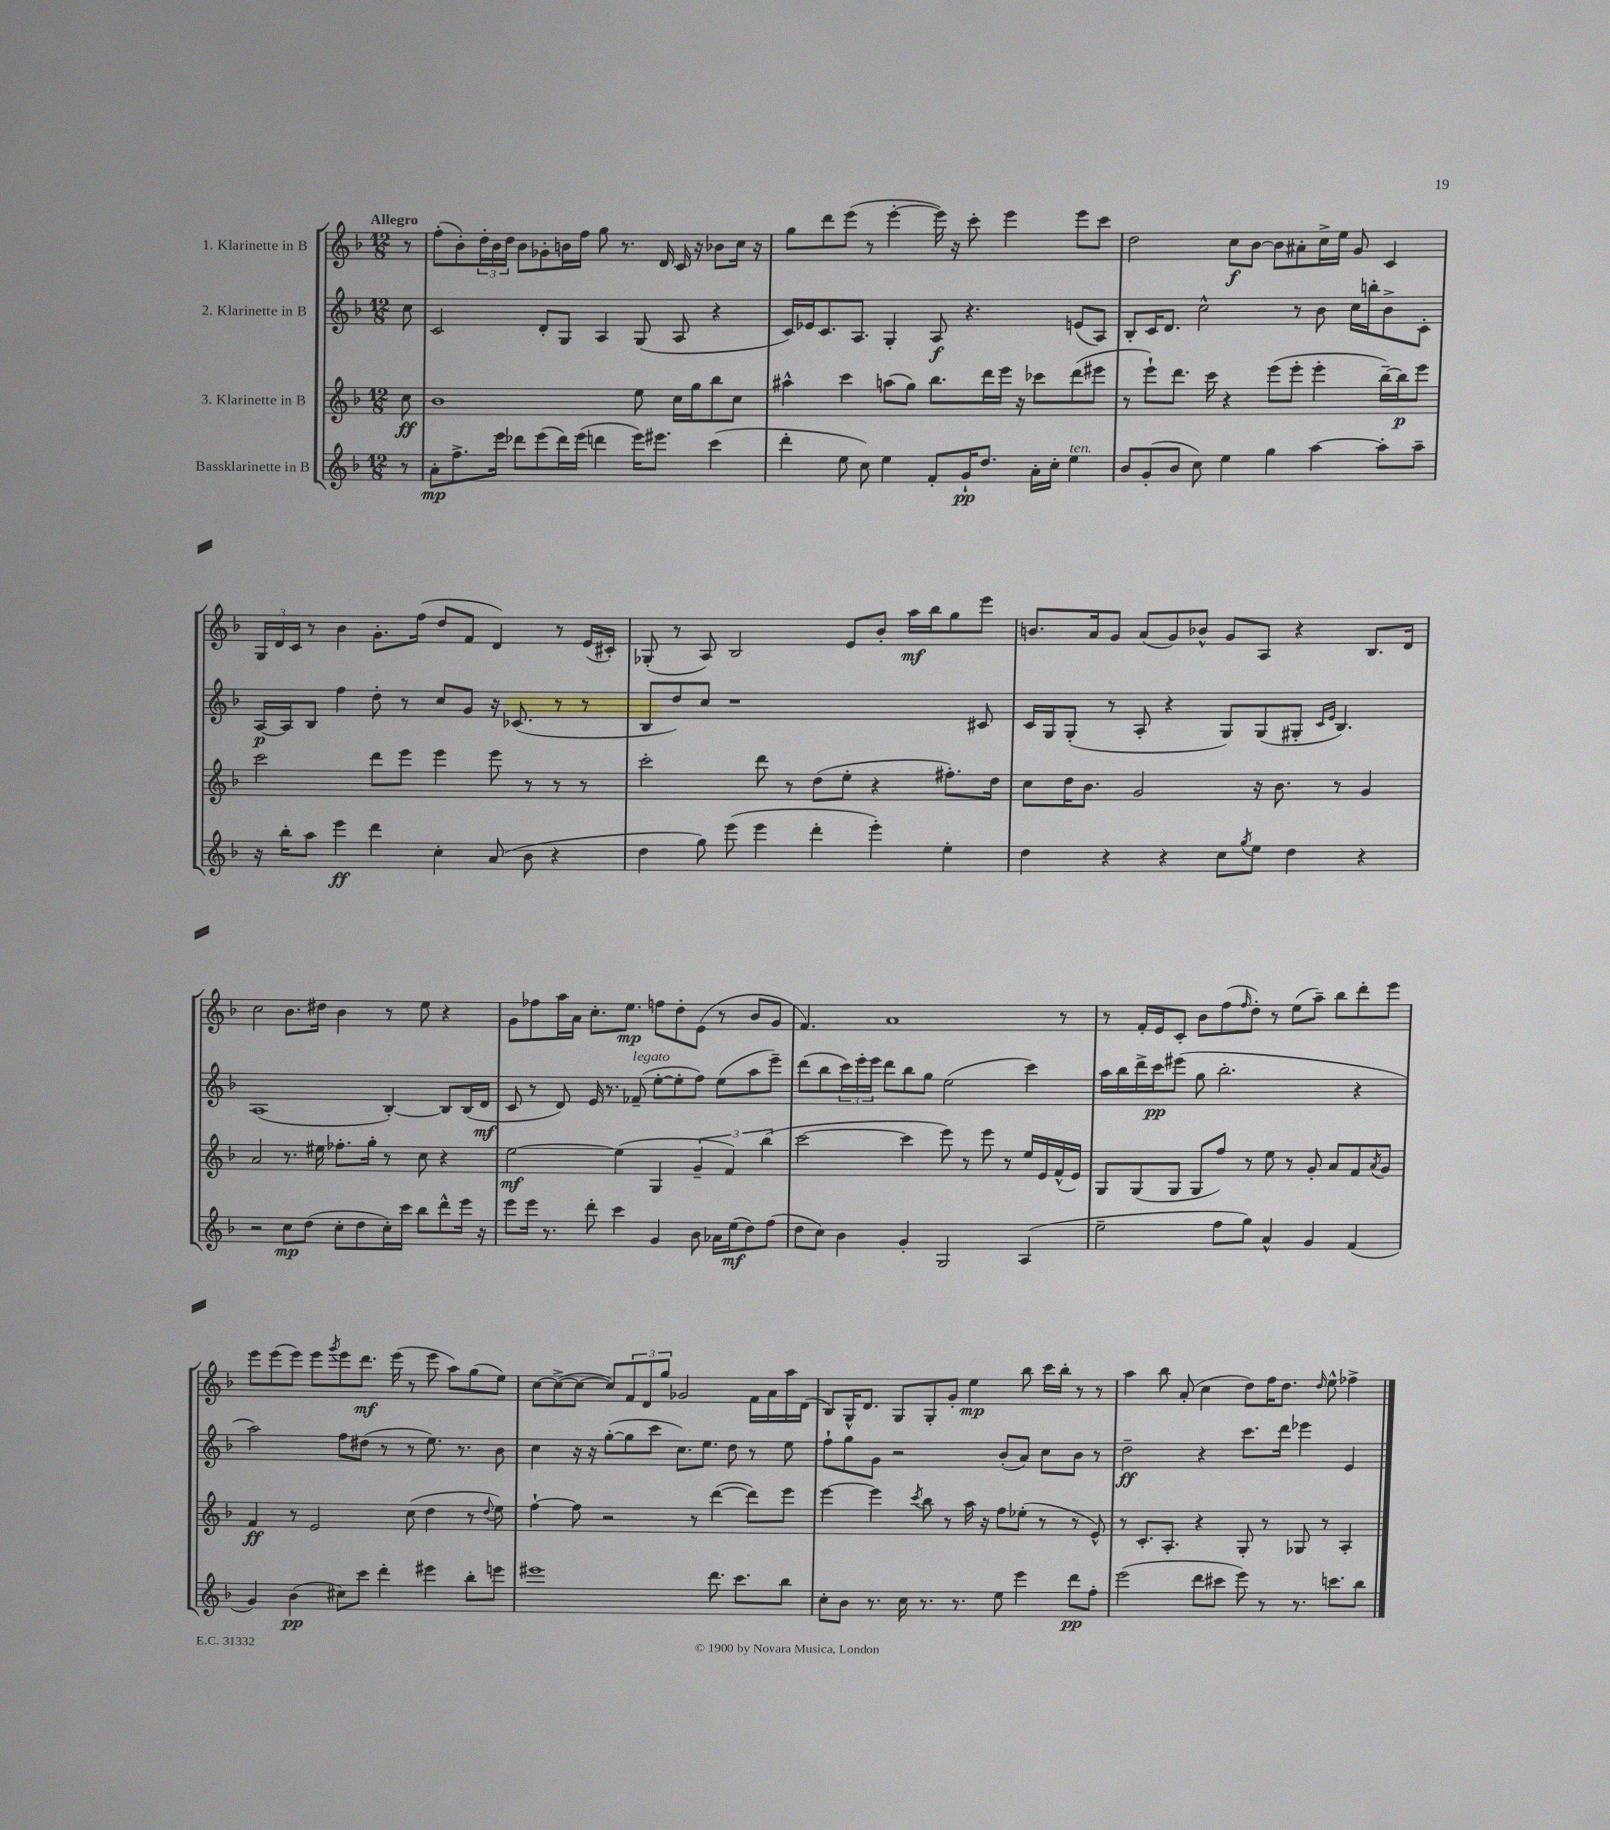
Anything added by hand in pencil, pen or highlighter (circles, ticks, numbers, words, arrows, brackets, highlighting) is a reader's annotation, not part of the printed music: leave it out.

**kern	**dynam	**kern	**dynam	**kern	**dynam	**kern	**dynam
*part4	*part4	*part3	*part3	*part2	*part2	*part1	*part1
*staff4	*staff4	*staff3	*staff3	*staff2	*staff2	*staff1	*staff1
*I"Bassklarinette in B	*	*I"3. Klarinette in B	*	*I"2. Klarinette in B	*	*I"1. Klarinette in B	*
*clefG2	*	*clefG2	*	*clefG2	*	*clefG2	*
*k[b-]	*	*k[b-]	*	*k[b-]	*	*k[b-]	*
*M12/8	*	*M12/8	*	*M12/8	*	*M12/8	*
=	=	=	=	=	=	=	=
!	!	!	!	!	!	!LO:TX:a:B:t=Allegro	!
8r	.	8cc\	ff	8cc\	.	8r	.
=1	=1	=1	=1	=1	=1	=1	=1
8a'\L	mp	1b-	.	2c/	.	(8ff'\L	.
8.ff^\	.	.	.	.	.	8b-'\)	.
.	.	.	.	.	.	24dd'\L	.
.	.	.	.	.	.	24b-\	.
16eee\Jk	.	.	.	.	.	.	.
.	.	.	.	.	.	24dd\JJ	.
8ddd-X\L	.	.	.	.	.	8b-\L	.
(8eee\	.	.	.	8d'/L	.	8g-X'\	.
16ddd-\L)	.	.	.	8G/J	.	16bn\L	.
(16eee\JJ	.	.	.	.	.	16ff\JJ	.
4dddn\	.	.	.	4A/	.	8gg\	.
.	.	.	.	.	.	8.r	.
16eee\KL)	.	8ee\	.	(8G/	.	.	.
8.eee#X\J	.	.	.	.	.	16d/	.
.	.	16cc\LL	.	8A/	.	16c/	.
.	.	16gg\J	.	.	.	16r	.
(4ccc\	.	8bb-\	.	4r	.	8b-X\L	.
.	.	8cc\J	.	.	.	16cc\Jk	.
.	.	.	.	.	.	16r	.
=2	=2	=2	=2	=2	=2	=2	=2
4ddd'\	.	4aa#X^^\	.	16c/LL)	.	8gg\L	.
.	.	.	.	16e-X/J	.	.	.
.	.	.	.	8.c/	.	8ddd\	.
8ee\	.	4ccc\	.	.	.	(8eee\J	.
.	.	.	.	8.A/J	.	.	.
8cc\)	.	.	.	.	.	8r	.
4ee\	.	(8aan\L	.	4G'/	.	[4eee'\	.
.	.	8gg\J)	.	.	.	.	.
8f'/L	.	8.bb-\L	.	8A/	f	16eee\])	.
.	.	.	.	.	.	16r	.
16g`/K	pp	.	.	4.r	.	8ccc'\	.
8.dd/J	.	16ddd\L	.	.	.	.	.
.	.	16eee\JJ	.	.	.	4eee\	.
.	.	16r	.	.	.	.	.
16a'\LL	.	8ccc-X\L	.	.	.	.	.
16cc'\JJ	.	.	.	.	.	.	.
!LO:TX:a:i:t=ten.	!	!	!	!	!	!	!
4ee\	.	(8ddd\	.	(8en/L	.	8eee\L	.
.	.	8eee#X\J	.	8A/J)	.	8ccc\J	.
=3	=3	=3	=3	=3	=3	=3	=3
8b-/L	.	8r	.	8B-'/L	.	2dd\	.
(8g'/	.	8eee`\L)	.	16c/K	.	.	.
.	.	.	.	8.d/J	.	.	.
8b-/J	.	8.ddd\J	.	.	.	.	.
8cc\)	.	.	.	2cc^^\	.	.	.
.	.	16ccc\	.	.	.	.	.
4ee\	.	4r	.	.	.	8cc\L	f
.	.	.	.	.	.	[8b-\J	.
4gg\	.	(8eee\L	.	.	.	8b-\L]	.
.	.	8eee'\J	.	8r	.	8a#X'\	.
[4aa\	.	4eee'\	.	8b-\	.	16cc^\L	.
.	.	.	.	.	.	16ee\JJ	.
.	.	.	.	16cc\LL	.	8g/	.
.	.	.	.	16bbn'\J	.	.	.
8aa'\L]	.	[16bb-~\LL)	.	8b-^\	.	4c/	.
.	.	16bb-\J]	p	.	.	.	.
8aa~\J	.	8eee\J	.	8c'\J	.	.	.
!!LO:LB:g=z
=4	=4	=4	=4	=4	=4	=4	=4
16r	.	2ccc\	.	[16A/LL	p	24G/LL	.
.	.	.	.	.	.	24d/	.
16bb-'\KL	.	.	.	16A/J]	.	.	.
.	.	.	.	.	.	24c/JJ	.
8aa\J	.	.	.	8B-/J	.	8r	.
4eee\	ff	.	.	4ff\	.	4b-\	.
4ddd\	.	8ddd\L	.	8dd'\	.	8.g'\L	.
.	.	8eee\J	.	8r	.	.	.
.	.	.	.	.	.	(16ff\Jk	.
4cc'\	.	4eee\	.	8cc/L	.	8dd/L	.
.	.	.	.	8g/J	.	8f/J	.
(8a/	.	8eee\	.	16r	.	4d/)	.
.	.	.	.	(8.c-X/	.	.	.
8b-\	.	8r	.	.	.	.	.
4r	.	8r	.	8r	.	8r	.
.	.	8r	.	8r	.	(16e/LL	.
.	.	.	.	.	.	16c#X'/JJ)	.
=5	=5	=5	=5	=5	=5	=5	=5
4dd\	.	2ccc'\	.	8B-/L	.	(8G-X'/	.
.	.	.	.	8dd/)	.	8r	.
8gg\)	.	.	.	8cc/J	.	8A/)	.
(8eee\	.	.	.	1r	.	2B-/	.
4eee\	.	8ddd\	.	.	.	.	.
.	.	8r	.	.	.	.	.
4ddd'\	.	(8dd\L	.	.	.	.	.
.	.	8ee'\J	.	.	.	8e/L	.
4eee'\)	.	4r	.	.	.	8b-'/J	.
.	.	.	.	.	.	16aa\LL	mf
.	.	.	.	.	.	16bb-\J	.
4ee'\	.	8.ff#X'\L)	.	.	.	8gg\	.
.	.	.	.	8c#X/	.	8eee\J	.
.	.	16dd\Jk	.	.	.	.	.
=6	=6	=6	=6	=6	=6	=6	=6
4dd\	.	8cc\L	.	16c/LL	.	8.bn/L	.
.	.	.	.	16G/J	.	.	.
.	.	16dd\K	.	(8G'/J	.	.	.
.	.	8.b-\J	.	.	.	16a/k	.
4r	.	.	.	8r	.	8g/J	.
.	.	2g/	.	8A'/	.	(8a/L	.
4r	.	.	.	4r	.	8g/)	.
.	.	.	.	.	.	8b-X^^/J	.
8cc\L	.	.	.	8G/L)	.	8g/L	.
8qgg/	.	.	.	.	.	.	.
8ee\J	.	16r	.	(8G/	.	8A/J	.
.	.	8.b-\	.	.	.	.	.
4dd\	.	.	.	8G#X'/J	.	4r	.
.	.	.	.	16qqc/LL	.	.	.
.	.	.	.	16qqe/JJ	.	.	.
.	.	8r	.	4.B-/)	.	.	.
4r	.	4g/	.	.	.	8.B-/L	.
.	.	.	.	.	.	16d/Jk	.
!!LO:LB:g=z
=7	=7	=7	=7	=7	=7	=7	=7
2r	.	2a/	.	(1A	.	2cc\	.
8cc\L	mp	8.r	.	.	.	8.b-\L	.
(8dd\J	.	.	.	.	.	.	.
.	.	16ee#X\	.	.	.	16dd#X\Jk	.
8cc'\L	.	8.ff-X'\L	.	.	.	4b-\	.
8dd\	.	.	.	.	.	.	.
.	.	16gg'\Jk	.	.	.	.	.
16cc'\L)	.	8r	.	[4B-'/)	.	8r	.
16ccc\JJ	.	.	.	.	.	.	.
8bb-\L	.	8cc\	.	.	.	8ee\	.
8ddd^^\	.	4r	.	8B-/L]	.	4r	.
16eee\Jk	.	.	.	(16B-/L	.	.	.
16r	.	.	.	16d/JJ	mf	.	.
=8	=8	=8	=8	=8	=8	=8	=8
8eee\L	.	[2ee\	mf	8c/	.	8g\L	.
16eee\Jk	.	.	.	8r	.	8ff-X\	.
8.r	.	.	.	.	.	.	.
.	.	.	.	8d/)	.	16aa\L	.
.	.	.	.	.	.	16a\JJ	.
8ddd'\	.	.	.	16e/	.	8.cc'\L	.
.	.	.	.	8.r	.	.	.
4ccc\	.	(4ee\]	.	.	.	.	.
.	.	.	.	.	.	8.ee\J	mp
!	!	!	!	!LO:TX:a:i:t=legato	!	!	!
.	.	.	.	(8f-X~/	.	.	.
4g/	.	4G/	.	[8ee'\L	.	8ffn\L	.
.	.	.	.	8ee'\]	.	8dd'\	.
8b-\	.	6g~/	.	8ff\J)	.	(8e\J	.
16a-X\LL	.	.	.	(8ee\L	.	8r	.
.	.	6f/)	.	.	.	.	.
(16ee\J	mf	.	.	.	.	.	.
8dd\)	.	.	.	8aa\	.	8b-/L	.
.	.	(6bb-\	.	.	.	.	.
(8ff\J	.	.	.	8eee~\J)	.	8g/J	.
=9	=9	=9	=9	=9	=9	=9	=9
8dd\L	.	[2ccc\	.	(8ddd\L	.	4.f/)	.
8cc\J)	.	.	.	8bb-\	.	.	.
4b-\	.	.	.	24ccc\L)	.	.	.
.	.	.	.	24eee'\	.	.	.
.	.	.	.	24eee\JJ	.	.	.
.	.	.	.	8ddd\L	.	1a	.
4g'/	.	4ccc\]	.	8bb-\	.	.	.
.	.	.	.	8gg\J	.	.	.
2G/	.	8eee\)	.	(2ee\	.	.	.
.	.	8r	.	.	.	.	.
.	.	8eee\	.	.	.	.	.
.	.	8r	.	.	.	.	.
(4A/	.	16ee/LL	.	4ccc\)	.	.	.
.	.	16e/	.	.	.	.	.
.	.	(16f^^/	.	.	.	8r	.
.	.	16e/JJ)	.	.	.	.	.
=10	=10	=10	=10	=10	=10	=10	=10
2ee~\	.	8G/L	.	16aa\LL	.	8r	.
.	.	.	.	16bb-\	.	.	.
.	.	(8G/	.	16ddd^\	.	16f'/LL	.
.	.	.	.	16ccc\J	pp	16e/J	.
.	.	8G/J	.	(8eee#X\J	.	8c'/J	.
.	.	8G/L	.	8gg\	.	8b-\L	.
8ff\L	.	8ff/J)	.	2.bb-'\	.	(8ff\	.
.	.	.	.	.	.	16qqff/	.
8gg\J)	.	8r	.	.	.	8dd'\J)	.
4a^^/	.	8ee\	.	.	.	8r	.
.	.	8r	.	.	.	(8ee\L	.
4g/	.	8g'/	.	.	.	8aa~\J)	.
.	.	8a/L	.	.	.	8bb-\L	.
(4f/	.	8f/	.	4r	.	8ddd'\	.
.	.	8qa/	.	.	.	.	.
.	.	8g/J	.	.	.	8eee\J	.
!!LO:LB:g=z
=11	=11	=11	=11	=11	=11	=11	=11
4g/)	.	4f/	ff	2aa\)	.	8eee\L	.
.	.	.	.	.	.	(8eee\	.
(4b-\	pp	8r	.	.	.	8eee\J)	.
.	.	2e/	.	.	.	8eee\L	.
.	.	.	.	.	.	8qggg/	.
8cc#X\L)	.	.	.	8ff\L	.	8eee\	.
8ccc\J	.	.	.	(8dd#X\J	.	8.ddd\J	mf
4ddd'\	.	.	.	8r	.	.	.
.	.	.	.	.	.	(16eee\	.
.	.	(8cc\	.	8r	.	8r	.
4eee#X\	.	4dd\	.	8.ee\)	.	8eee\	.
.	.	.	.	.	.	8aa\L)	.
.	.	.	.	8.r	.	.	.
8bb-'\L	.	8r	.	.	.	(8gg\	.
.	.	8qqdd/	.	.	.	.	.
8eeen\J	.	8ee\)	.	8b-\	.	8ee\J)	.
=12	=12	=12	=12	=12	=12	=12	=12
1eee#X	.	[4ff`\	.	4cc\	.	[8cc\L	.
.	.	.	.	.	.	(8cc^\_	.
.	.	8ff\]	.	16r	.	8cc\J_	.
.	.	.	.	16r	.	.	.
.	.	2r	.	([8gg'\L	.	8cc/L])	.
.	.	.	.	8gg\]	.	12f/	.
.	.	.	.	.	.	12d/	.
.	.	.	.	8ccc\J	.	.	.
.	.	.	.	.	.	12gg/J	.
.	.	.	.	8.cc\L)	.	2g-X/	.
.	.	8r	.	.	.	.	.
.	.	.	.	8.ee\J	.	.	.
8.ddd\	.	([4ddd\	.	.	.	.	.
.	.	.	.	8dd\	.	.	.
8.ccc\L	.	.	.	.	.	.	.
.	.	8ddd\L])	.	8r	.	16f\LL	.
.	.	.	.	.	.	16a\	.
8bb-\J	.	8eee\J	.	8ee\	.	16aa\	.
.	.	.	.	.	.	(16d\JJ	.
=13	=13	=13	=13	=13	=13	=13	=13
8cc'\L	.	[4eee\	.	8ff`\L	.	8B-/L)	.
8b-\J	.	.	.	8gg\	.	16G^^/K	.
.	.	.	.	.	.	8.d/J	.
8.r	.	4eee\]	.	8g\J	.	.	.
.	.	.	.	2r	.	8G/L	.
16cc\	.	.	.	.	.	.	.
.	.	8qccc/	.	.	.	.	.
8.r	.	8bb-\	.	.	.	8G'/	.
.	.	8r	.	.	.	8g'/J	.
8.r	.	.	.	.	.	.	.
.	.	16aa\	.	.	.	4ee\	mp
.	.	16r	.	.	.	.	.
8ee\	.	8ff\L	.	(8b-'/L	.	.	.
4eee\	.	(8ee-X'\J	.	8a/J)	.	8bb-\	.
.	.	8r	.	8cc\L	.	16ccc\LL	.
.	.	.	.	.	.	16bb-'\JJ	.
8ddd\L	pp	8r	.	8b-\J	.	8r	.
8ff'\J	.	8e^^/)	.	8r	.	8r	.
=14	=14	=14	=14	=14	=14	=14	=14
(2eee\	.	8r	.	2dd~\	ff	4aa\	.
.	.	8.c'/L	.	.	.	.	.
.	.	.	.	.	.	8bb-\	.
.	.	8.A'/J	.	.	.	.	.
.	.	.	.	.	.	(8a'/	.
8ddd\L	.	4r	.	4r	.	4cc\	.
8ccc#X\J	.	.	.	.	.	.	.
8eee\)	.	8G'/	.	8.ccc\L	.	8dd\L)	.
8r	.	8r	.	.	.	16ff\K	.
.	.	.	.	16ddd\Jk	.	8.dd\J	.
8.r	.	8G-X/	.	4eee-X\	.	.	.
.	.	.	.	.	.	16qqdd/	.
.	.	8r	.	.	.	8ee^^\	.
8.cccn\L	.	.	.	.	.	.	.
.	.	4A'/	.	4e/	.	4ff-X^\	.
8bb-\J	.	.	.	.	.	.	.
==	==	==	==	==	==	==	==
*-	*-	*-	*-	*-	*-	*-	*-
